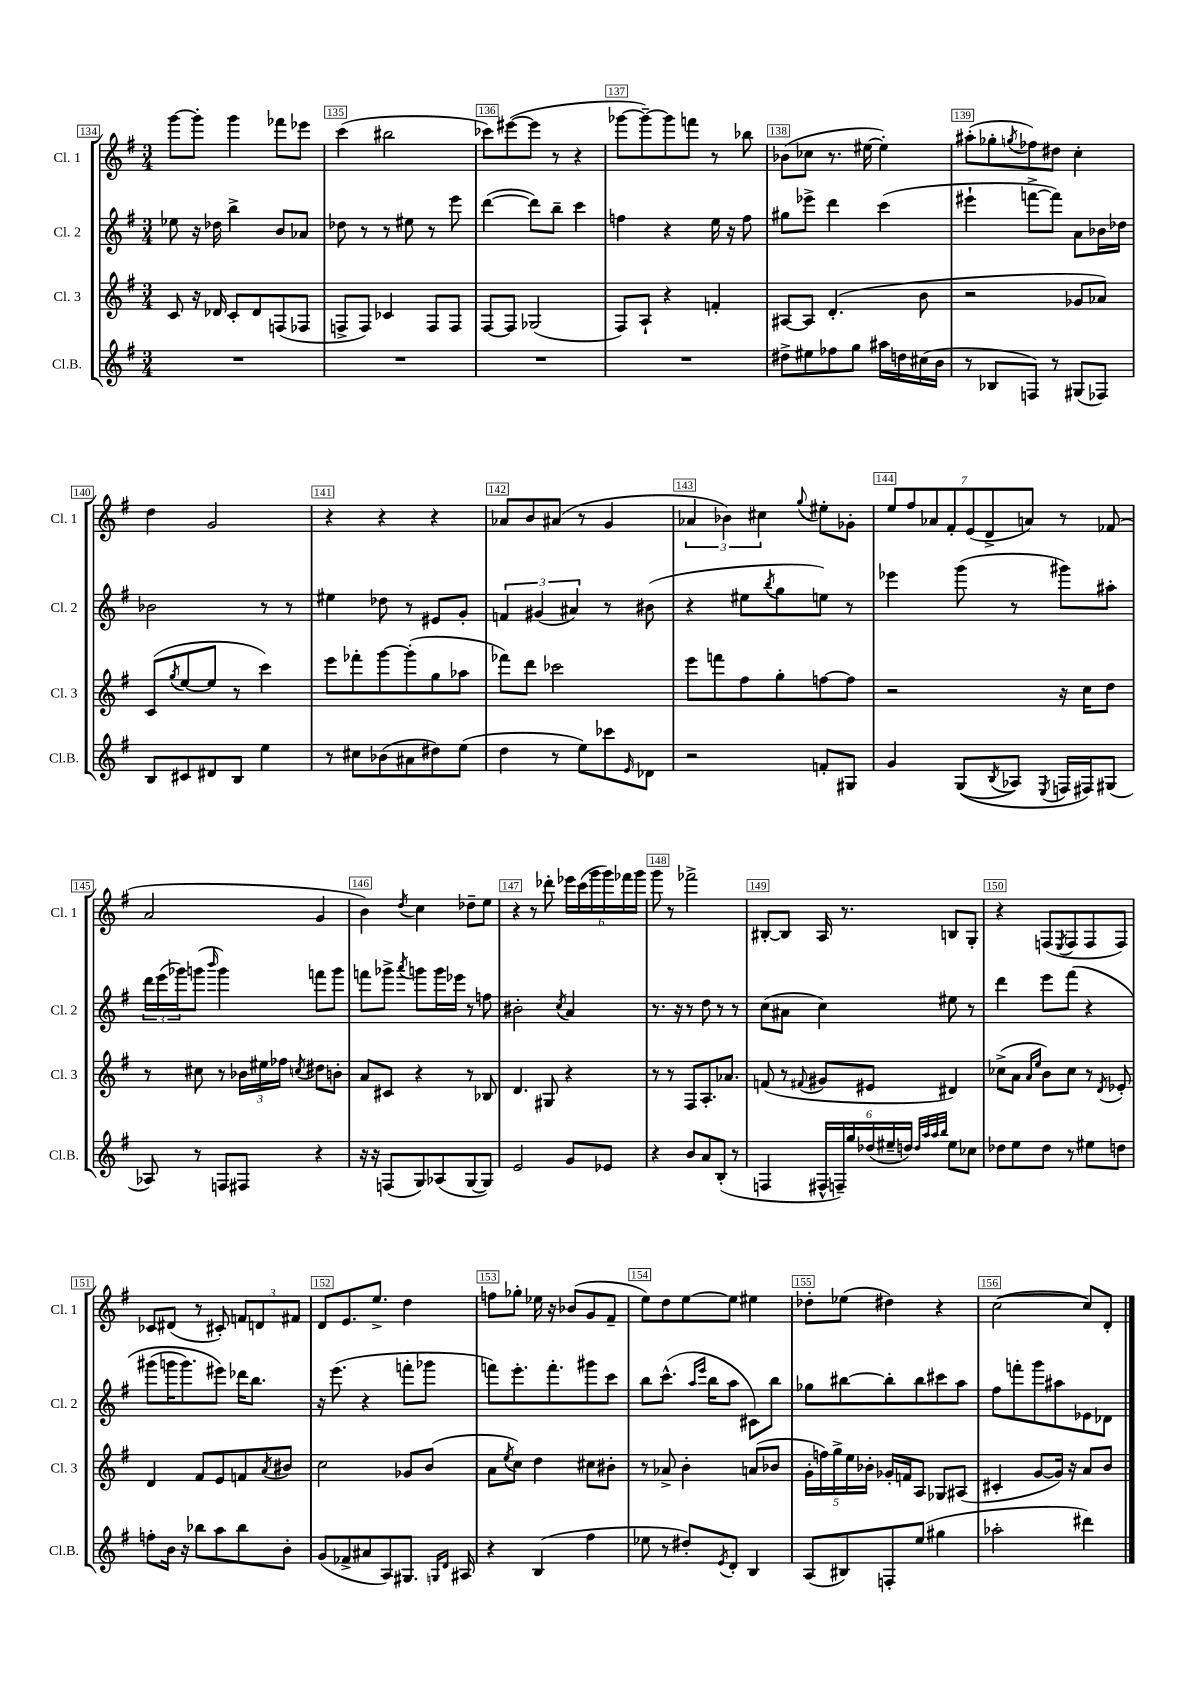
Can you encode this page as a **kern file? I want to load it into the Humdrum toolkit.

**kern	**kern	**kern	**kern
*part4	*part3	*part2	*part1
*staff4	*staff3	*staff2	*staff1
*I"Cl.B.	*I"Cl. 3	*I"Cl. 2	*I"Cl. 1
*I'Cl.B.	*I'Cl. 3	*I'Cl. 2	*I'Cl. 1
*clefG2	*clefG2	*clefG2	*clefG2
*k[f#]	*k[f#]	*k[f#]	*k[f#]
*M3/4	*M3/4	*M3/4	*M3/4
=134	=134	=134	=134
2.r	8c/	8ee-X\	[8ggg\L
.	16r	16r	8ggg'\J]
.	16d-X/	16dd-X\	.
.	8c'/L	4bb^\	4ggg\
.	8d-/	.	.
.	(8Fn/	8b/L	8fff-X\L
.	8F-X/J	8a-X/J	8eee-X\J
=135	=135	=135	=135
2.r	8Fn^/L	8dd-X\	(4ccc\
.	8F/J)	8r	.
.	4c-X/	8r	2bb#X\
.	.	8ee#X\	.
.	8F/L	8r	.
.	8F/J	8eee\	.
=136	=136	=136	=136
2.r	[8F#/L	([4ddd\	8ccc-X\L)
.	8F#/J]	.	([8eee#X\
.	(2G-X/	8ddd\L])	8eee#\J]
.	.	8bb~\J	8r
.	.	4ccc\	4r
=137	=137	=137	=137
2.r	8F#/L)	4ffn\	[8ggg-X\L
.	8A`/J	.	8ggg-~\_)
.	4r	4r	8ggg-\]
.	.	.	8fffn\J
.	4fn'/	16ee\	8r
.	.	16r	.
.	.	8ff\	8bb-X\
=138	=138	=138	=138
8dd#X^\L	[8A#X/L	8gg#X\L	(8b-X\L
8ee#X\	8A#/J]	8eee-X^\J	8cc-X\J
8ff-X\	(4.d'/	4ddd\	8.r
8gg\J	.	.	.
.	.	.	[16ee#X\
16aa#X\LL	.	(4ccc\	4ee#'\])
16ddn\	.	.	.
(16cc#X\	8b\	.	.
16b\JJ	.	.	.
=139	=139	=139	=139
8r	2r	4eee#X`\	(8aa#X'\L
8B-X/L	.	.	8gg-X'\
.	.	.	8qggn/
8Fn/J)	.	[8fffn^\L	8ff-X\)
8r	.	8fff\J])	8dd#X\J
(8G#X/L	8g-X/L	8a\L	4cc'\
8F-X/J)	8a-X/J)	16b-X\L	.
.	.	16dd-X\JJ	.
!!LO:LB:g=z
=140	=140	=140	=140
8B/L	(8c/L	2b-X\	4dd\
.	8qgg/	.	.
8c#X/	[8ee/	.	.
8d#X/	8ee/J]	.	2g/
8B/J	8r	.	.
4ee\	4ccc\)	8r	.
.	.	8r	.
=141	=141	=141	=141
8r	8eee\L	4ee#X\	4r
8cc#X\L	8fff-X'\	.	.
(8b-X\	[8ggg\	8dd-X\	4r
8a#X\	(8ggg'\]	8r	.
8dd#X\)	8gg\	8e#X/L	4r
(8ee\J	8aa-X\J	8g'/J	.
=142	=142	=142	=142
4dd\	8fff-X\L)	6fn/	8a-X/L
.	8ddd\J	.	8b/
.	.	(6g#X/	.
8r	2ccc-X\	.	(8a#X/J
.	.	6a#X/)	.
8ee\L)	.	.	8r
8ccc-X\	.	8r	4g/
16qqe/	.	.	.
8d-X\J	.	(8b#X\	.
=143	=143	=143	=143
2r	8eee\L	4r	6a-X/
.	8fffn\	.	.
.	.	.	6b-X\)
.	8ff#\	8ee#X\L	.
.	.	.	6cc#X\
.	.	8qbb/	.
.	8gg'\	8gg\	.
.	.	.	8qqgg/
8fn'/L	[8ffn\	8een\J)	8ee#X'\L
8G#X/J	8ff\J]	8r	8g-X'\J
=144	=144	=144	=144
4g/	2r	4eee-X\	14ee/L
.	.	.	14ff#/
.	.	.	14a-X/
.	.	.	14f#'/
((8G/L	.	(8ggg\	.
.	.	.	(14e/
.	.	.	14d^/
8qB/	.	.	.
8A-X/J)	.	8r	.
.	.	.	14an/J)
8qE/	.	.	.
16Fn/LL	16r	8ggg#X\L)	8r
16F#X/J)	16cc\KL	.	.
(8G#X/J	8dd\J	8aa#X'\J	(8f-X/
!!LO:LB:g=z
=145	=145	=145	=145
8A-X/)	8r	24ddd\LL	2a/
.	.	(24eee\	.
.	.	24ggg-X\J)	.
8r	8cc#X\	(8gggn\J	.
.	.	16qqbbb/	.
8Fn/L	8r	4ggg\)	.
8F#X/J	24b-X\LL	.	.
.	24ee#X\	.	.
.	24ff-X\JJ	.	.
.	8qccn/	.	.
4r	8dd#X\L	8fffn\L	4g/
.	8bn'\J	8ggg\J	.
=146	=146	=146	=146
16r	8a/L	8fffn\L	4b\)
16r	.	.	.
(8Fn/L	8c#X/J	8ggg-X^\J	.
.	.	8qaaa/	8qdd/
8G/)	4r	8gggn\L	4cc\
(8A-X/	.	16ggg\L	.
.	.	16eee-X\JJ	.
[8G/	8r	8r	8dd-X~\L
8G/J])	8B-X/	8ffn\	8ee\J
=147	=147	=147	=147
2e/	4.d/	2b#X'\	4r
.	.	.	8r
.	8G#X/	.	8ddd-X'\
.	.	8qcc/	.
8g/L	4r	4a/	24eee-X\LL
.	.	.	(24ccc\
.	.	.	24ggg\
8e-X/J	.	.	24ggg\)
.	.	.	24fff-X\
.	.	.	24ggg\JJ
=148	=148	=148	=148
4r	8r	8.r	8ggg\
.	8r	.	8r
.	.	16r	.
8b/L	8F#/L	8r	2fff-X^\
8a/	8.A'/	8dd\	.
(8B'/J	.	8r	.
.	8.a-X/J	.	.
8r	.	8r	.
=149	=149	=149	=149
4Fn/	(8fn/	(8cc\L	[8B#X'/L
.	8r	8a#X\J	8B#/J]
.	8qqf#X/	.	.
24F#X^^/LL	8g#X/L	4cc\)	16A/
24Fn~/)	.	.	.
.	.	.	8.r
24gg/	.	.	.
(24dd-X/	8e#X/J	.	.
24ee#X~/	.	.	.
24ddn/JJ)	.	.	.
32qqdd/LLL	.	.	.
32qqaa/	.	.	.
32qqaa/	.	.	.
32qqbb/JJJ	.	.	.
8ee#\L	4d#X/)	8ee#X\	8Bn/L
8cc-X\J	.	8r	8G'/J
=150	=150	=150	=150
8dd-X\L	(8cc-X^\L	4ddd\	4r
8ee\	8a\J	.	.
.	16qqa/LL	.	.
.	16qqee/JJ	.	.
8dd-\J	8b\L)	8eee\L	(8Fn/L
.	.	.	8qE/
8r	8cc-\J	(8fff#\J	8F/
8ee#X\L	8r	4r	8F/
.	8qd/	.	.
8ddn\J	8e-X'/	.	8F/J)
!!LO:LB:g=z
=151	=151	=151	=151
8ffn'\L	4d/	(8ggg#X\L	8c-X/L
16b\Jk	.	16gggn\K	(8d#X/J
16r	.	8.ggg\)	.
8bb-X\L	8f#/L	.	8r
8aa\	8e/	8eee#X\J)	8c#X'/)
8bb-\	8fn/	16ddd-X\KL	12fn/L
.	.	8.bb\J	.
.	.	.	12dn/
.	8qa/	.	.
8b'\J	8b#X/J	.	.
.	.	.	12f#X/J
=152	=152	=152	=152
(8g/L	2cc\	16r	8d/L
.	.	(8.eee\	.
8f-X^/	.	.	8.e/
8a#X/	.	4r	.
.	.	.	8.ee^/J
8A/)	.	.	.
8.G#X/J	8g-X/L	8fffn'\L	4dd\
.	(8b/J	8ggg-X\J	.
16qqGn/LL	.	.	.
16qqd/JJ	.	.	.
16A#X/	.	.	.
=153	=153	=153	=153
4r	8a\L	8fffn\L)	8ffn\L
.	8qee/	.	.
.	8cc\J)	8.eee'\	8gg-X'\J
(4B/	4dd\	.	16ee-X\
.	.	8.fff'\	16r
.	.	.	(8b-X/L
4ff#\	8cc#X\L	8ggg#X\	8g/
.	8b#X'\J	8ccc\J	8f#~/J
=154	=154	=154	=154
8ee-X\	8r	8bb\L	8ee\L)
8r	8a-X^/	(8.ccc^^\J	8dd\
8dd#X'/L)	4b'\	.	[8ee\
.	.	16qqaa/LL	.
.	.	16qqeee/JJ	.
.	.	16bb\KL	.
8qe/	.	.	.
8d'/J	.	8aa\J	8ee\J]
4B/	(8an/L	8c#X\L)	4ee#X\
.	8b-X/J	8bb\J	.
=155	=155	=155	=155
(8A/L	20g'\LL	8gg-X\L	8dd-X'\L
.	20ffn\)	.	.
.	20gg^\	.	.
8B#X/)	.	[8bb#X\	(8ee-X\J
.	20ee\	.	.
.	20b-X'\JJ	.	.
8Fn'/	16g-X'/LL	8bb#'\]	4dd#X\)
.	16fn/J	.	.
(8ee/J	8A/J	8bb#\	.
4gg#X\	8G-X/L	8ccc#X\	4r
.	(8A#X/J	8aa\J	.
=156	=156	=156	=156
2aa-X'\	4c#X'/	8ff#\L	([2cc\
.	.	8fffn'\	.
.	[8g/L	8ggg\	.
.	16g/Jk])	8aa#X\	.
.	16r	.	.
4ddd#X\)	8a/L	8e-X\	8cc/L])
.	8b/J	8d-X\J	8d'/J
==	==	==	==
*-	*-	*-	*-
